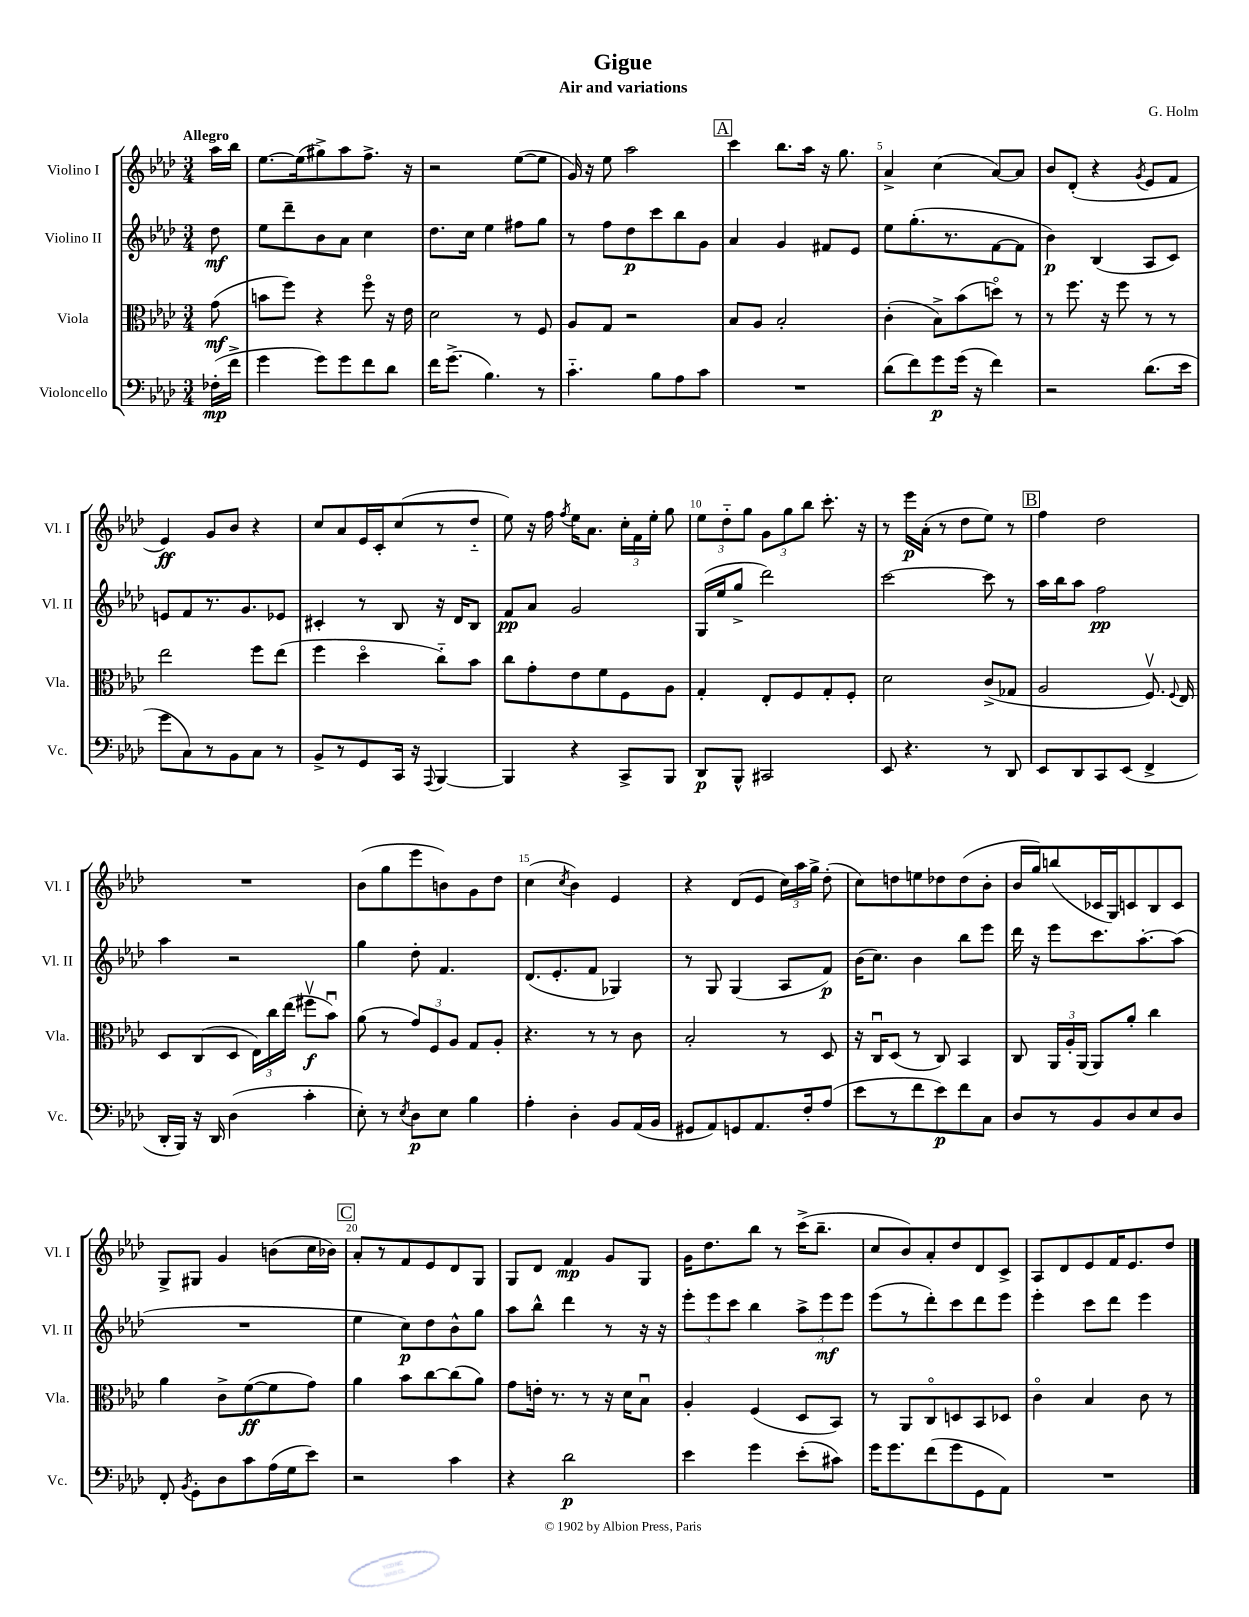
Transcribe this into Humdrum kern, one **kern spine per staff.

**kern	**kern	**kern	**kern
*staff4	*staff3	*staff2	*staff1
*clefF4	*clefC3	*clefG2	*clefG2
*k[b-e-a-d-]	*k[b-e-a-d-]	*k[b-e-a-d-]	*k[b-e-a-d-]
*M3/4	*M3/4	*M3/4	*M3/4
(16F-'	(8g	8dd-	16aa-
16f^	.	.	16bb-
=	=	=	=
4g	8b	8ee-	[8.ee-
.	8ff)	8ddd-~	.
.	.	.	(16ee-]
8g)	4r	8b-	8gg#^)
8g	.	8a-	8aa-
8f	8ffo	4cc	8.ff^
8d-	16r	.	.
.	16e-	.	16r
=	=	=	=
16f	2d-	8.dd-	2r
(8.g^	.	.	.
.	.	16cc	.
4.B-)	.	4ee-	.
.	8r	8ff#	([8ee-
8r	8F	8gg	8ee-]
=	=	=	=
4.c'~	8A-	8r	16g)
.	.	.	16r
.	8G	8ff	8ee-
.	2r	8dd-	2aa-
8B-	.	8ccc	.
8A-	.	8bb-	.
8c	.	8g	.
=	=	=	=
2.r	8B-	4a-	4ccc
.	8A-	.	.
.	2B-'	4g	8.bb-
.	.	.	16aa-
.	.	8f#	16r
.	.	.	8.gg
.	.	8e-	.
=	=	=	=
(8d-	(4c'	8ee-	4a-^
8f)	.	(8.gg'	.
8g	8B-^)	.	(4cc
.	.	8.r	.
(16g	(8b-	.	.
16r	.	.	.
4f)	8ddo)	[8f	[8a-)
.	8r	8f]	8a-]
=	=	=	=
2r	8r	4b-)	8b-
.	8.ff	.	(8d-'
.	.	(4B-	4r
.	16r	.	.
.	8ff	.	.
.	.	.	8qg
(8.d-	8r	8A-	8e-
.	8r	8c)	8f
16e-	.	.	.
=	=	=	=
8g	2ee-	8e	4e-)
8C)	.	8f	.
8r	.	8.r	8g
8BB-	.	.	8b-
.	.	8.g	.
8C	8ff	.	4r
8r	(8ee-	8e-	.
=	=	=	=
8BB-^	4ff	4c#'	8cc
8r	.	.	8a-
8GG	4dd-o	8r	16e-
.	.	.	16c'
16CC	.	8B-	(8cc
16r	.	.	.
8qqAAA-	.	.	.
[4BBB-	8cc'~)	16r	8r
.	.	16d-	.
.	8b-	8B-	8dd-'~
=	=	=	=
4BBB-]	8cc	8f	8ee-)
.	8g'	8a-	16r
.	.	.	16ff
.	.	.	8qff
4r	8e-	2g	16ee-
.	.	.	8.a-
.	8f	.	.
8CC^	8F	.	24cc'
.	.	.	24f
.	.	.	24ee-'
8BBB-	8A-	.	8gg
=	=	=	=
8DD-	4G'	(16G	12ee-
.	.	16ee-	.
.	.	.	12dd-'~
8BBB-^^	.	8gg^	.
.	.	.	12gg
2CC#	8E-'	2ddd-)	12g
.	.	.	12gg
.	8F	.	.
.	.	.	12bb-
.	8G'	.	8.ccc'
.	8F'	.	.
.	.	.	16r
=	=	=	=
8EE-	2d-	[2ccc	8r
4.r	.	.	16eee-
.	.	.	(16a-'
.	.	.	8r
.	.	.	8dd-
8r	(8c^	8ccc]	8ee-)
8DD-	8G-	8r	8r
=	=	=	=
8EE-	2A-	16aa-	4ff
.	.	16bb-	.
8DD-	.	8aa-	.
8CC	.	2ff	2dd-
(8EE-	.	.	.
4FF^	8.Fv)	.	.
.	8qqF	.	.
.	16E-	.	.
=	=	=	=
16DD-'	8D-	4aa-	2.r
16BBB-)	.	.	.
16r	(8C	.	.
16DD-	.	.	.
(4D-	8D-	2r	.
.	24E-)	.	.
.	24cc	.	.
.	(24ee-	.	.
4c'	8ff#v	.	.
.	8b-u)	.	.
=	=	=	=
8E-')	(8a-	4gg	(8b-
8r	8r	.	8gg
8qE-	.	.	.
8D-	12g)	8dd-'	8eee-
.	12F	.	.
8E-	.	4.f	8b)
.	12A-	.	.
4B-	8G	.	8g
.	8A-'	.	8dd-
=	=	=	=
4A-'	4.r	(8.d-	(4cc
.	.	8.e-'	.
.	.	.	8qcc
4D-'	.	.	4b-)
.	8r	8f	.
8BB-	8r	4G-)	4e-
(16AA-	8c	.	.
16BB-	.	.	.
=	=	=	=
8GG#	2B-'	8r	4r
8AA-)	.	8G	.
8GG	.	(4G	(8d-
8.AA-	.	.	8e-
.	8r	8A-	24cc)
.	.	.	24aa-
16F'	.	.	.
.	.	.	24gg^
(8A-	8D-	8f)	(8dd-'
=	=	=	=
8e-	16r	(16b-	8cc)
.	16Cu	8.cc)	.
8r	(8D-	.	8dd
8f	8r	4b-	8ee
8e-)	8C)	.	8dd-
8f	4BB-	8bb-	(8dd-
8C	.	8eee-	8b-'
=	=	=	=
8D-	8C	16ddd-	16b-
.	.	16r	16gg)
8r	24AA-	8eee-	(8bb
.	24A-'	.	.
.	(24AA-	.	.
8BB-	8AA-)	8.ccc	16c-
.	.	.	16G)
8D-	8a-'	.	8c
.	.	[8.aa-'	.
8E-	4cc	.	8B-
8D-	.	(8aa-]	8c
=	=	=	=
8FF'	4a-	2.r	8G^
8qBB-	.	.	.
8GG'	.	.	8G#
8D-	8c^	.	4g
8c	([8f	.	.
(16A-	8f]	.	(8b
16G	.	.	.
8e-)	8g)	.	16cc
.	.	.	16b-)
=	=	=	=
2r	4a-	4ee-	8a-'
.	.	.	8r
.	8b-	8cc)	8f
.	[8cc	8dd-	8e-
4c	(8cc]	8b-^^	8d-
.	8a-)	8gg	8G
=	=	=	=
4r	8g	8aa-	8G
.	16e'	8bb-^^	8d-
.	8.r	.	.
2d-	.	4ddd-	4f
.	8r	.	.
.	16r	8r	8g
.	16d-	.	.
.	8B-u	16r	8G
.	.	16r	.
=	=	=	=
4e-	4A-'	12eee-'	16g
.	.	.	8.dd-
.	.	12eee-	.
.	.	12ccc	.
4g	(4F	4bb-	8bb-
.	.	.	8r
(8e-'	8D-	12aa-^	(16ccc^
.	.	.	8.bb-~
.	.	12eee-	.
8c#)	8BB-)	.	.
.	.	12eee-	.
=	=	=	=
16g	8r	(8eee-	8cc
8.g	.	.	.
.	8AA-	8r	8b-)
(8f	8Co	8ddd-')	8a-'
8g	8D	8ccc	8dd-
8GG	8BB-	8ddd-	8d-
8AA-)	8D-	8eee-	8c^
=	=	=	=
2.r	4co	4eee-'	8A-
.	.	.	8d-
.	4B-	8ccc	8e-
.	.	8ddd-	16f
.	.	.	8.e-
.	8c	4eee-	.
.	8r	.	8dd-
==	==	==	==
*-	*-	*-	*-
